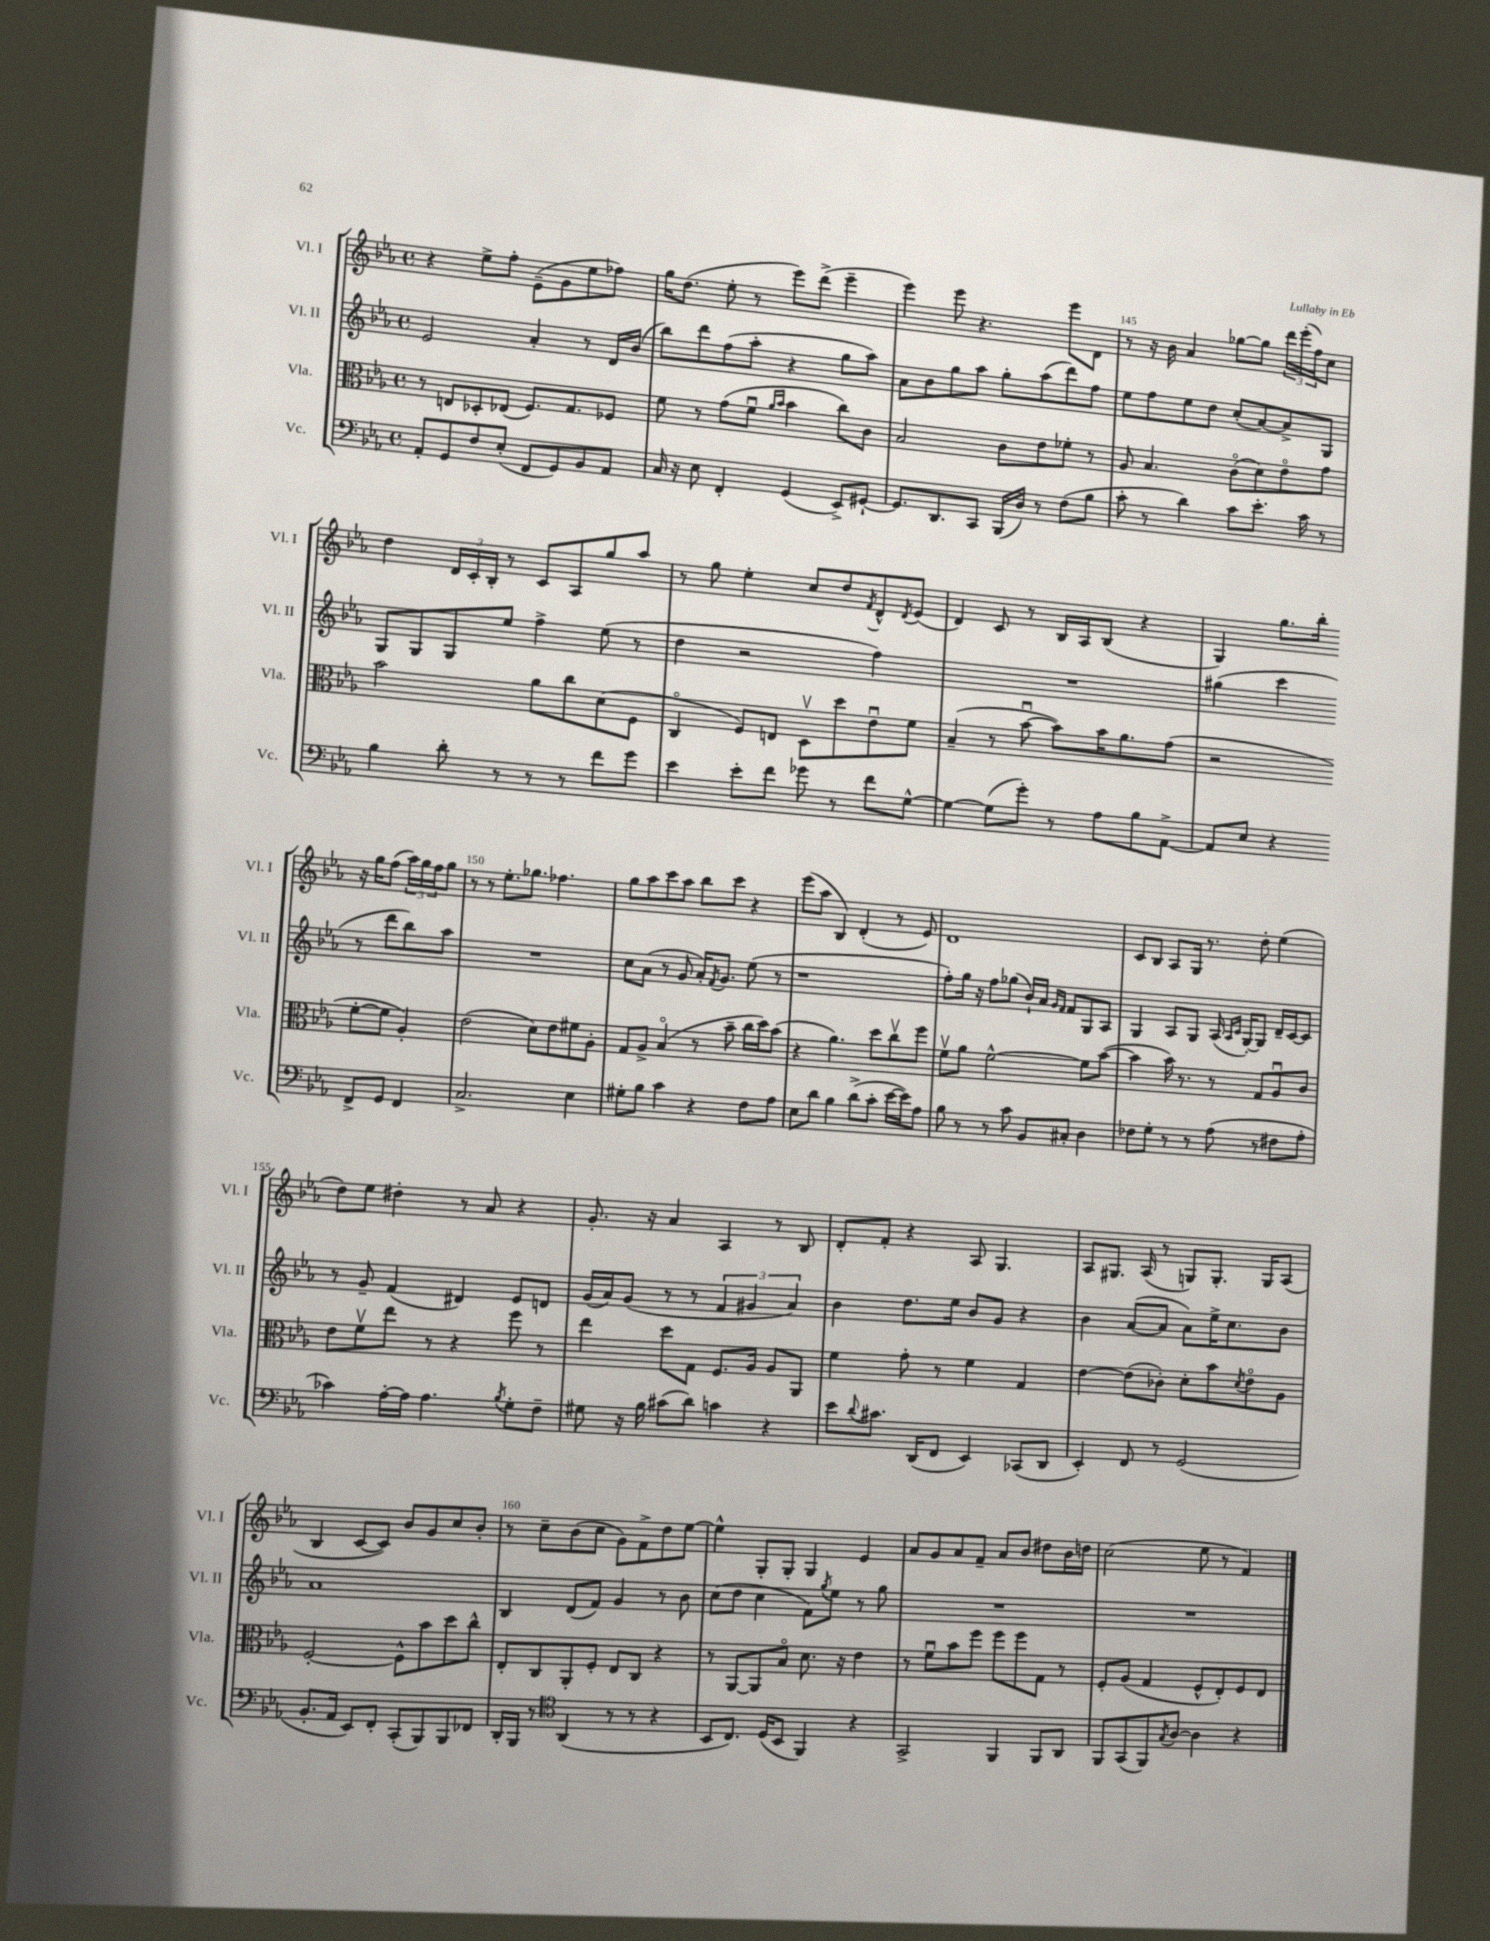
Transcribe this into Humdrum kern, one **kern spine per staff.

**kern	**kern	**kern	**kern
*part4	*part3	*part2	*part1
*staff4	*staff3	*staff2	*staff1
*I"Vc.	*I"Vla.	*I"Vl. II	*I"Vl. I
*I'Vc.	*I'Vla.	*I'Vl. II	*I'Vl. I
*clefF4	*clefC3	*clefG2	*clefG2
*k[b-e-a-]	*k[b-e-a-]	*k[b-e-a-]	*k[b-e-a-]
*M4/4	*M4/4	*M4/4	*M4/4
*met(c)	*met(c)	*met(c)	*met(c)
=142	=142	=142	=142
8AA-'/L	8r	2e-/	4r
8GG/	8En/L	.	.
8F/	8D-X'/	.	8ee-^\L
(8E-'/J	(8E-X/J	.	8ff'\J
8FF/L	8.F/L)	4a-'/	(8e-~\L
8GG/)	.	.	8g\
.	8.G/	.	.
8BB-/	.	8r	8ee-\
8AA-/J	8F-X/J	16d/LL	8ff-X\J)
.	.	(16b-/JJ	.
=143	=143	=143	=143
16C/	8f\	8bb-\L)	16gg\KL
16r	.	.	(8.dd\J
8E-\	8r	8ddd\	.
4FF'/	(8g\L	(8ff\	8ee-'\
.	8fu\J	8aa-'\J	8r
.	16qqa-/LL	.	.
.	16qqb-/JJ	.	.
(4GG/	4b-\	4r	8eee-\L)
.	.	.	(8ddd^\J
8EE-^/L)	8cc\L)	8gg\L	4eee-~\
[8GG#X`/J	8c\J	8aa-\J)	.
=144	=144	=144	=144
8.GG#/L]	2B-/	8a-\L	4eee-\)
.	.	8b-\	.
8.DD/	.	.	.
.	.	8gg\	8eee-\
8CC/J	.	8aa-\J	4.r
(16BBB-/LL	8c\L	8gg'\L	.
16D/JJ)	.	.	.
8r	8e-\	(8aa-\	.
(8F\L	8f-X'\J	8ddd\)	8eee-\L
8B-\J	8r	8ff\J	8d\J
=145	=145	=145	=145
8c'\	8A-/	8ee-\L	8r
8r	4.B-/	8ff\	16r
.	.	.	16b-\
4d\)	.	8ee-\	4a-/
.	.	8dd\J	.
8c\L	(8c\L	(8cc'/L	[8gg-X\L
8.e-'\J	8d\)	[8a-/)	8gg-\J]
.	8e-\	8a-^/]	24ddd\LL
.	.	.	(24eee-'\
16c\	.	.	.
.	.	.	24ff\J)
8r	8g\J	8G/J	8cc\J
!!LO:LB:g=z
=146	=146	=146	=146
4B-\	2b-\	8G/L	4dd\
.	.	8G/	.
8d'\	.	8G/	24d/LL
.	.	.	24c'/
.	.	.	24B-'/JJ
8r	.	8ee-/J	8r
8r	8a-\L	4ff^\	8c/L
8r	8cc\	.	8A-/
8f\L	(8d\	(8ee-\	8gg/
8g\J	8F\J	8r	8aa-/J
=147	=147	=147	=147
4e-\	4C/	4dd\	8r
.	.	.	8gg\
8e-'\L	8F/L)	2r	4ee-'\
8f\J	8En/J	.	.
8g-X\	8Dv\L	.	8cc/L
8r	8dd\	.	8dd/
.	.	.	8qf/
8f\L	8e-u\	4ff\)	8d^^/
.	.	.	8qd/
[8G^^\J	8f\J	.	(8e-/J
=148	=148	=148	=148
4G\_	(4B-~/	1r	4d/)
(8G\L]	8r	.	8c/
8g'\J)	[8b-u\	.	8r
8r	8b-\L])	.	16B-/LL
.	.	.	16A-/J
8A-\L	16b-\K	.	(8B-/J
.	8.a-\	.	.
8B-\	.	.	4r
[8AA-^\J	(8g\J	.	.
=149	=149	=149	=149
8AA-/L]	2r	(4gg#X\	4G/)
8E-/J	.	.	.
4r	.	4ccc\	8.gg\L
.	.	.	16bb-'\Jk
8FF^/L	[8f'\L	8r	16r
.	.	.	16gg\KL
8GG/J	8f\J]	8ddd\L	(8ff\J
4FF/	4A-'/)	8bb-\)	24aa-\LL)
.	.	.	24gg\
.	.	.	24ff\J
.	.	8aa-\J	8gg\J
!!LO:LB:g=z
=150	=150	=150	=150
2.C^/	(2e-\	1r	8r
.	.	.	8r
.	.	.	8.ee-'\L
.	.	.	8.gg-X\J
.	8d\L)	.	.
.	8e-\	.	4.ff-X\
4E-\	8f#X\	.	.
.	8A-'\J	.	.
=151	=151	=151	=151
8G#X'\L	8G/L	8cc\L	8gg\L
8B-\J	8A-^/J	(8a-\J	8aa-\
4c\	(4B-/	8r	8ccc\
.	.	8g/	8aa-\J
4r	8r	16a-'/KL)	8bb-\L
.	.	8qf/	.
.	.	8.g/J	.
.	8b-~\	.	8ccc\J
8F\L	16cc\LL	(8ee-\	4r
.	16dd\J)	.	.
8A-\J	(8b-\J	8r	.
=152	=152	=152	=152
8E-\L	4r	1r	(8eee-\L
8d\J	.	.	8aa-\J
4B-\	4.a-\)	.	4B-/)
(8d^\L	.	.	(4d'/
8c'\J	8dd\L	.	.
[16e-\LL	8ccv\	.	8r
16e-\J])	.	.	.
8A-\J	8ff\J	.	8e-/)
=153	=153	=153	=153
8B-\	8fv\L	8ff'\L)	1d
8r	8a-\J	16gg\Jk	.
.	.	16r	.
8r	[2f^^\	8ff\L	.
8c\	.	(8gg-X\J	.
8BB-/L	.	16b-`/LL)	.
.	.	16a-/JJ	.
.	.	16qqg/LL	.
.	.	16qqf/JJ	.
8C#X'/J	.	8f/L	.
4D\	8f\L]	8G/	.
.	([8b-\J	8A-/J	.
=154	=154	=154	=154
8F-X\L	4b-\]	4G/	8c/L
8G'\J	.	.	8B-/J
8r	16b-\)	8A-/L	8A-/L
.	8.r	.	.
8r	.	8G/J	16G/Jk
.	.	.	8.r
(8A-\	8r	(16A-/	.
.	.	16qqA-/LL	.
.	.	16qqc/JJ	.
.	.	[16G'/KL)	.
8r	8G/L	8G/J]	8dd'\
8F#X\L	8A-u/	16d~/LL	(4ee-\
.	.	[16c/J	.
8A-'\J	8c/J	8c/J]	.
!!LO:LB:g=z
=155	=155	=155	=155
4c-X\)	8e-\L	8r	8dd\L)
.	8fv\	8g~/	8ee-\J
[16A-'\LL	8ee-\J	(4f/	4dd#X'\
16A-\JJ]	.	.	.
4.A-\	8r	.	.
.	4r	4d#X/)	8r
.	.	.	8a-/
8qB-/	.	.	.
8G'\L	8ff\	8e-/L	4r
8F~\J	8r	8dn/J	.
=156	=156	=156	=156
8G#X\	4ee-\	(16g/LL	8.g'/
.	.	16a-/J)	.
16r	.	(8g/J	.
16B-\	.	.	16r
(8c#X\L	8dd\L	8r	4a-/
8d\J)	8G\J	8r	.
4cn\	8.F/L	6f/	4A-/
.	.	6g#X/	.
.	16A-/Jk	.	.
4r	8A-/L	.	8r
.	.	6a-/)	.
.	8AA-/J	.	8B-/
=157	=157	=157	=157
8e-\L	4f\	4b-\	8d'/L
8qqd/	.	.	.
8.c#X\J	.	.	8f'/J
.	8g'\	8.dd\L	4r
(16DD/KL	.	.	.
8FF/J	8r	.	.
.	.	16ee-\Jk	.
4EE-/)	4f\	8b-/L	8A-/
.	.	8g/J	4.G/
(8CC-X/L	4G/	4r	.
8DD/J	.	.	.
=158	=158	=158	=158
4EE-'/)	[4e-\	4b-\	8A-/L
.	.	.	8.G#X/J
8FF/	(8e-\L]	([8a-/L	.
.	.	.	(16A-/
8r	8c-X'\J)	8a-/J]	8r
(2GG/	8d'\L	8a-\L)	8Gn/L)
.	8b-\	16ee-^\K	8.G'/J
.	.	8.cc\	.
.	8qd/	.	.
.	8e-\	.	.
.	.	.	16G/KL
.	8A-\J	8b-\J	(8A-/J
!!LO:LB:g=z
=159	=159	=159	=159
8.BB-'/L	[2F'/	1a-	4B-/
16AA-/Jk	.	.	.
8EE-/L)	.	.	[8c/L
8FF'/J	.	.	8c/J])
(8CC'/L	8F^^\L]	.	8b-/L
8BBB-/)	8b-\	.	8g/
8BBB-/	8dd\	.	8cc/
8FF-X/J	8cc^^\J	.	8b-'/J
=160	=160	=160	=160
16DD'/LL	8E-'/L	4B-/	8r
16BBB-/JJ	.	.	.
8r	8C/	.	8cc~\L
*clefC4	*	*	*
(4AA-/	8AA-'/	(8d/L	(8b-\
.	8F'/J	8f/J)	8cc\J
8r	8E-/L	4g/	8g\L)
8r	8C/J	.	8f^\
4r	4r	8r	8dd\
.	.	8b-\	[8ee-\J
=161	=161	=161	=161
8BB-/L	8r	(8cc\L	4ee-^^\]
8.C/J)	[8AA-/L	8dd\J	.
.	8AA-/]	4cc\	8G'/L
(16D/KL	.	.	.
8BB-/J	8B-/J	.	8G'/J
4FF/)	8.d\	8f\L)	4G/
.	.	8qgg/	.
.	.	8ee-\J	.
.	16r	.	.
4r	4e-\	8r	4e-/
.	.	8gg\	.
=162	=162	=162	=162
2GG^/	8r	1r	8a-/L
.	8fu\L	.	8g/
.	8b-\	.	8a-/
.	8ff\J	.	8f~/J
4FF/	8ff\L	.	8a-/L
.	8ff\	.	8b-/J
8FF/L	8G\J	.	8dd#X\L
8AA-/J	8r	.	16b-\L
.	.	.	16ddn\JJ
=163	=163	=163	=163
8FF/L	8F'/L	1r	(2cc\
(8GG/	(8A-/J	.	.
8FF/)	4G/	.	.
8qG/	.	.	.
[8A-/J	.	.	.
4A-\]	8F^^/L	.	8ee-\
.	8E-'/)	.	8r
4r	8F/	.	4f/)
.	8E-/J	.	.
==	==	==	==
*-	*-	*-	*-
